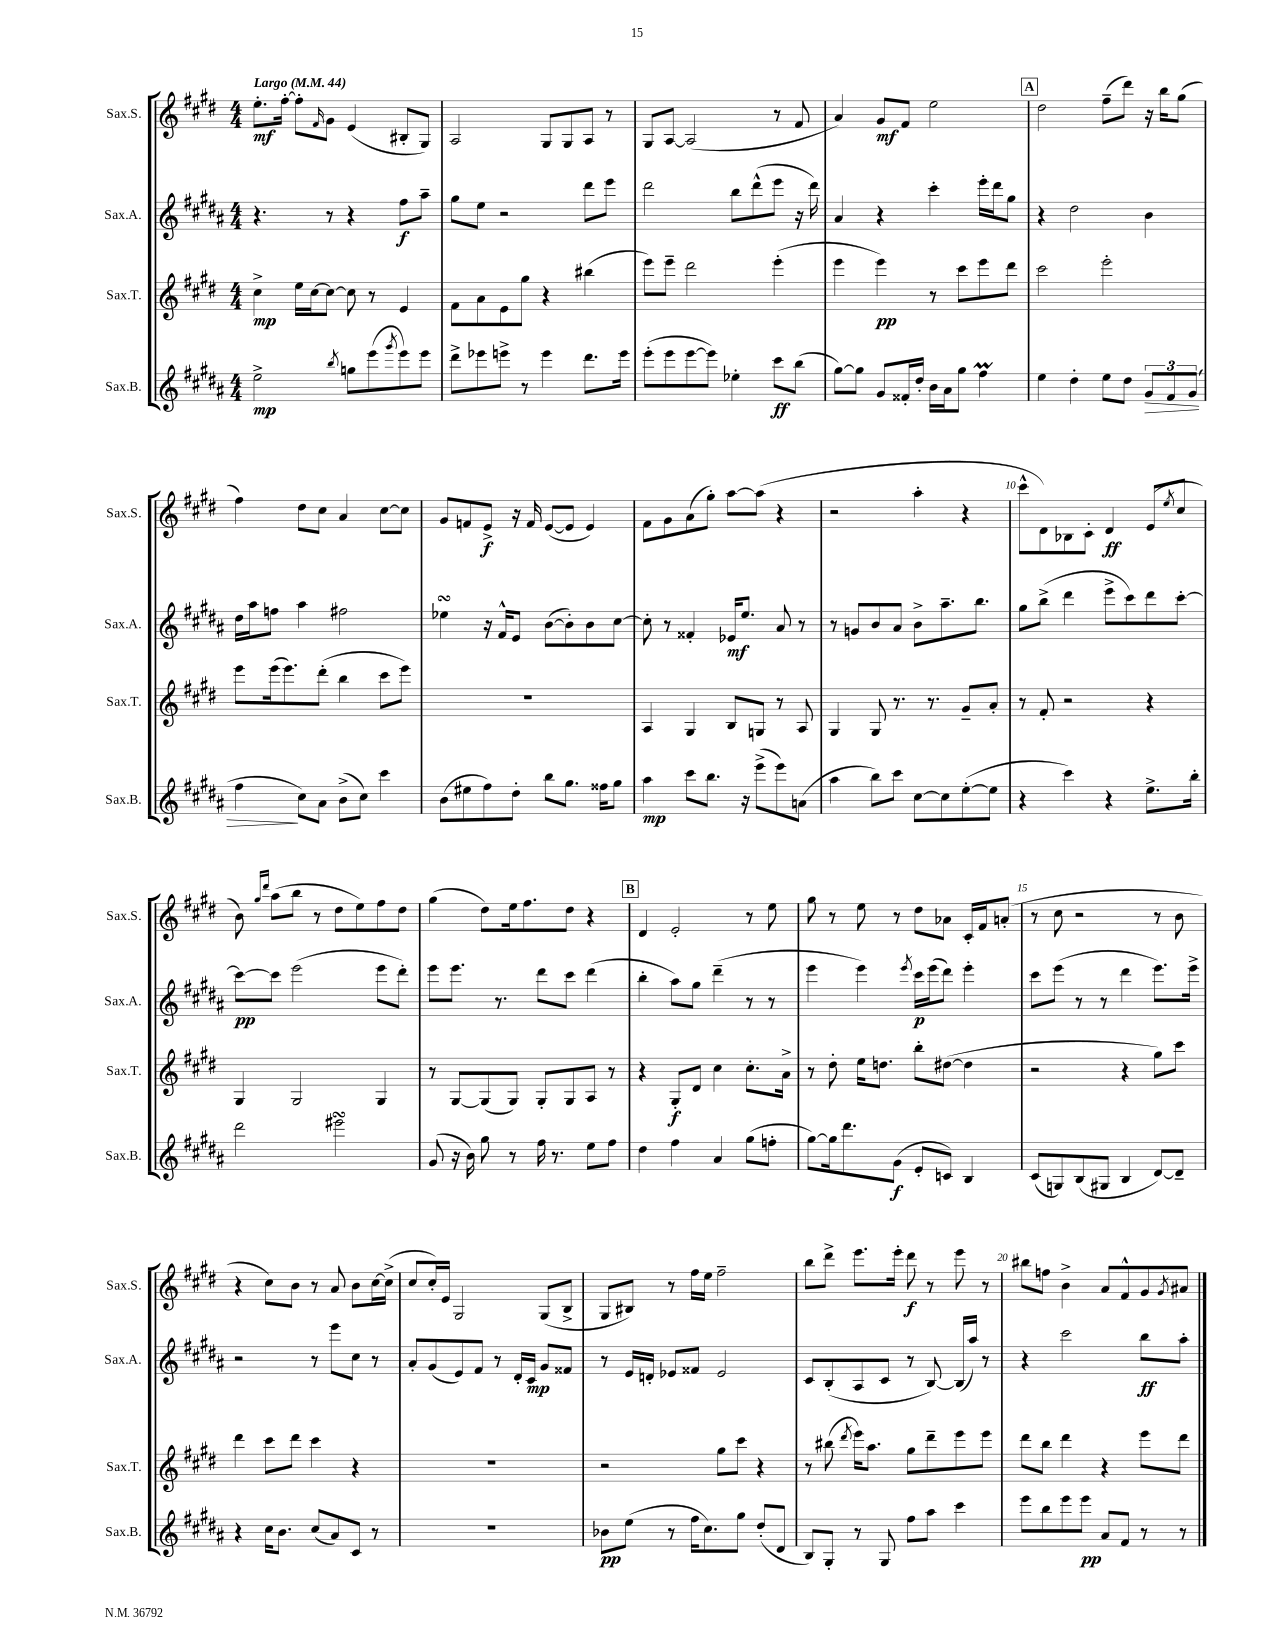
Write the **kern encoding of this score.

**kern	**kern	**kern	**kern
*staff4	*staff3	*staff2	*staff1
*clefG2	*clefG2	*clefG2	*clefG2
*k[f#c#g#d#a#]	*k[f#c#g#d#]	*k[f#c#g#d#a#]	*k[f#c#g#d#]
*M4/4	*M4/4	*M4/4	*M4/4
*MM44	*MM44	*MM44	*MM44
2ee^	4cc#^	4.r	8.ee'
.	.	.	[16ff#'
.	16ee	.	8ff#']
.	[16cc#	.	.
.	.	.	16qqf#
.	8cc#_	8r	8g#
8qbb	.	.	.
8gg	8cc#]	4r	(4e
(8eee	8r	.	.
8qggg#	.	.	.
8eee)	4e	8ff#	8B#'
8eee	.	8aa#~	8G#)
=	=	=	=
8ddd#^	8f#	8gg#	2A
8eee-	8a	8ee	.
8eee^	8e	2r	.
8r	8gg#	.	.
4eee	4r	.	8G#
.	.	.	8G#
8.ddd#	(4bb#	8ddd#	8A
.	.	8eee	8r
16eee	.	.	.
=	=	=	=
(8eee'	8eee)	2ddd#	8G#
8eee	8eee~	.	[8A
[8eee	2ddd#	.	(2A]
8eee])	.	.	.
4ee-'	.	8bb	.
.	.	(8ddd#^^	.
8ccc#	(4eee'	8eee	8r
(8bb	.	16r	8f#
.	.	16ddd#)	.
=	=	=	=
[8gg#)	4eee	4a#	4a)
8gg#]	.	.	.
8g#	4eee)	4r	8g#
16f##'	.	.	8f#
16dd#'	.	.	.
16b	8r	4ccc#'	2ee
16a#	.	.	.
8gg#	8ccc#	.	.
4ff#	8eee	16eee'	.
.	.	16ddd#	.
.	8ddd#	8gg#	.
=	=	=	=
4ee	2ccc#	4r	2dd#
4dd#'	.	2dd#	.
8ee	2eee'	.	(8ff#~
8dd#	.	.	8ddd#)
12g#	.	4b	16r
.	.	.	16bb
12f#	.	.	.
.	.	.	(8gg#
(12g#	.	.	.
=	=	=	=
4ff#	8eee	16dd#	4ff#)
.	.	16aa#	.
.	(16eee	8ff	.
.	8.eee)	.	.
8cc#)	.	4aa#	8dd#
8a#	(8ddd#'	.	8cc#
(8b^	4bb	2ff#	4a
8cc#)	.	.	.
4ccc#	8ccc#	.	[8cc#
.	8eee)	.	8cc#]
=	=	=	=
(8b	1r	4ee-	8g#
8ee#	.	.	8f
8ff#)	.	16r	8e^
.	.	16f#^^	.
8dd#'	.	8e	16r
.	.	.	16f
8bb	.	([8b	([8e
8.gg#	.	8b'])	8e]
.	.	8b	4e)
16ff##	.	.	.
8gg#	.	[8cc#	.
=	=	=	=
4aa#	4A	8cc#']	8f#
.	.	8r	8g#
8ccc#	4G#	4f##'	(8a
8.bb	.	.	8gg#')
.	8B	16e-	[8aa
16r	.	8.ee	.
(8eee^	8G	.	(8aa]
8eee)	8r	8a#	4r
(8a	8A	8r	.
=	=	=	=
4aa#	4G#	8r	2r
.	.	8g	.
8bb)	8G#	8b	.
8ccc#	8.r	8a#	.
[8cc#	.	8b^	4aa'
.	8.r	.	.
8cc#]	.	8.aa#~	.
([8ee'	8g#~	.	4r
.	.	8.bb	.
8ee]	8a'	.	.
=	=	=	=
4r	8r	8gg#	8ccc#^^
.	8f#'	(8bb^	8d#)
4ccc#)	2r	4ddd#	8B-
.	.	.	8c#'
4r	.	8eee^	4d#
.	.	8ccc#)	.
8.ee^	4r	8ddd#	(8e
.	.	.	8qee
.	.	[8ccc#'	8cc#
16bb'	.	.	.
=	=	=	=
2ddd#	4G#	8ccc#_	8b)
.	.	.	16qqgg#
.	.	.	16qqddd#
.	.	8ccc#]	(8aa
.	2G#	(2eee	8bb
.	.	.	8r
2eee#	.	.	8dd#
.	.	.	8ee)
.	4G#	8eee	8ff#
.	.	8ddd#')	8dd#
=	=	=	=
(8g#	8r	8eee	(4gg#
16r	[8G#	8.eee	.
16b)	.	.	.
8gg#	(8G#]	.	8dd#)
.	.	8.r	.
8r	8G#)	.	16ee
.	.	.	8.ff#
16ff#	8G#'	8ddd#	.
8.r	.	.	.
.	8G#	8ccc#	8dd#
8ee	8A	(4ddd#	4r
8ff#	8r	.	.
=	=	=	=
4dd#	4r	4bb'	4d#
4ff#	8G#'	8aa#)	2e'
.	8d#	8gg#	.
4a#	4cc#	(4ddd#~	.
(8gg#	8.cc#'	8r	8r
8ff'	.	8r	8ee
.	16a^	.	.
=	=	=	=
[8gg#)	8r	4eee	8gg#
16gg#]	8dd#'	.	8r
8.ddd#	.	.	.
.	16ee	4eee)	8ee
.	8.dd	.	.
(8g#	.	.	8r
.	.	8qeee	.
8e'	8bb'	16ccc#	8dd#
.	.	(16eee	.
8c)	([8dd#	8ddd#)	8a-
4B	4dd#]	4eee'	16c#'
.	.	.	16f#
.	.	.	(8a'
=	=	=	=
(8c#	2r	8ccc#	8r
8G)	.	(8eee	8cc#
(8B	.	8r	2r
8G#	.	8r	.
4B	4r	4ddd#	.
[8d#)	8gg#)	8.eee)	8r
8d#~]	8ccc#	.	8b
.	.	16eee^	.
=	=	=	=
4r	4ddd#	2r	4r
16cc#	8ccc#	.	8cc#)
8.b	.	.	.
.	8ddd#	.	8b
(8cc#	4ccc#	8r	8r
8a#)	.	8eee	8a
8c#	4r	8cc#	8b
8r	.	8r	[16cc#
.	.	.	(16cc#^]
=	=	=	=
1r	1r	8a#'	8cc#
.	.	(8g#	16cc#')
.	.	.	16e
.	.	8e)	2G#
.	.	8f#	.
.	.	8r	.
.	.	16d#'	.
.	.	16c#	.
.	.	8g#	(8G#
.	.	8f##	8B^
=	=	=	=
8b-	2r	8r	8G#
(8ee	.	16e	8B#)
.	.	16d'	.
8r	.	8e-	8r
16ff#	.	8f##	16ff#
8.cc#)	.	.	16ee
.	8gg#	2e-	2ff#~
8gg#	8ccc#	.	.
(8dd#'	4r	.	.
8d#	.	.	.
=	=	=	=
8B)	8r	8c#	8bb
8G#'	(8bb#	(8B'	8ddd#^
.	8qddd#	.	.
8r	16eee)	8A#	8.eee
.	8.aa	.	.
8G#	.	8c#	.
.	.	.	16eee'
8ff#	8gg#	8r	8ddd#
8aa#	8ddd#~	[8B)	8r
4ccc#	8eee	(16B]	8eee
.	.	16aa#)	.
.	8eee	8r	8r
=	=	=	=
8eee	8ddd#	4r	8bb#
8bb	8bb	.	8ff
8eee	4ddd#	2ccc#	4b^
8eee	.	.	.
8a#	4r	.	8a
8f#	.	.	8f#^^
8r	8eee	8bb	8g#
.	.	.	8qg#
8r	8ddd#	8aa#'	8a#
==	==	==	==
*-	*-	*-	*-
